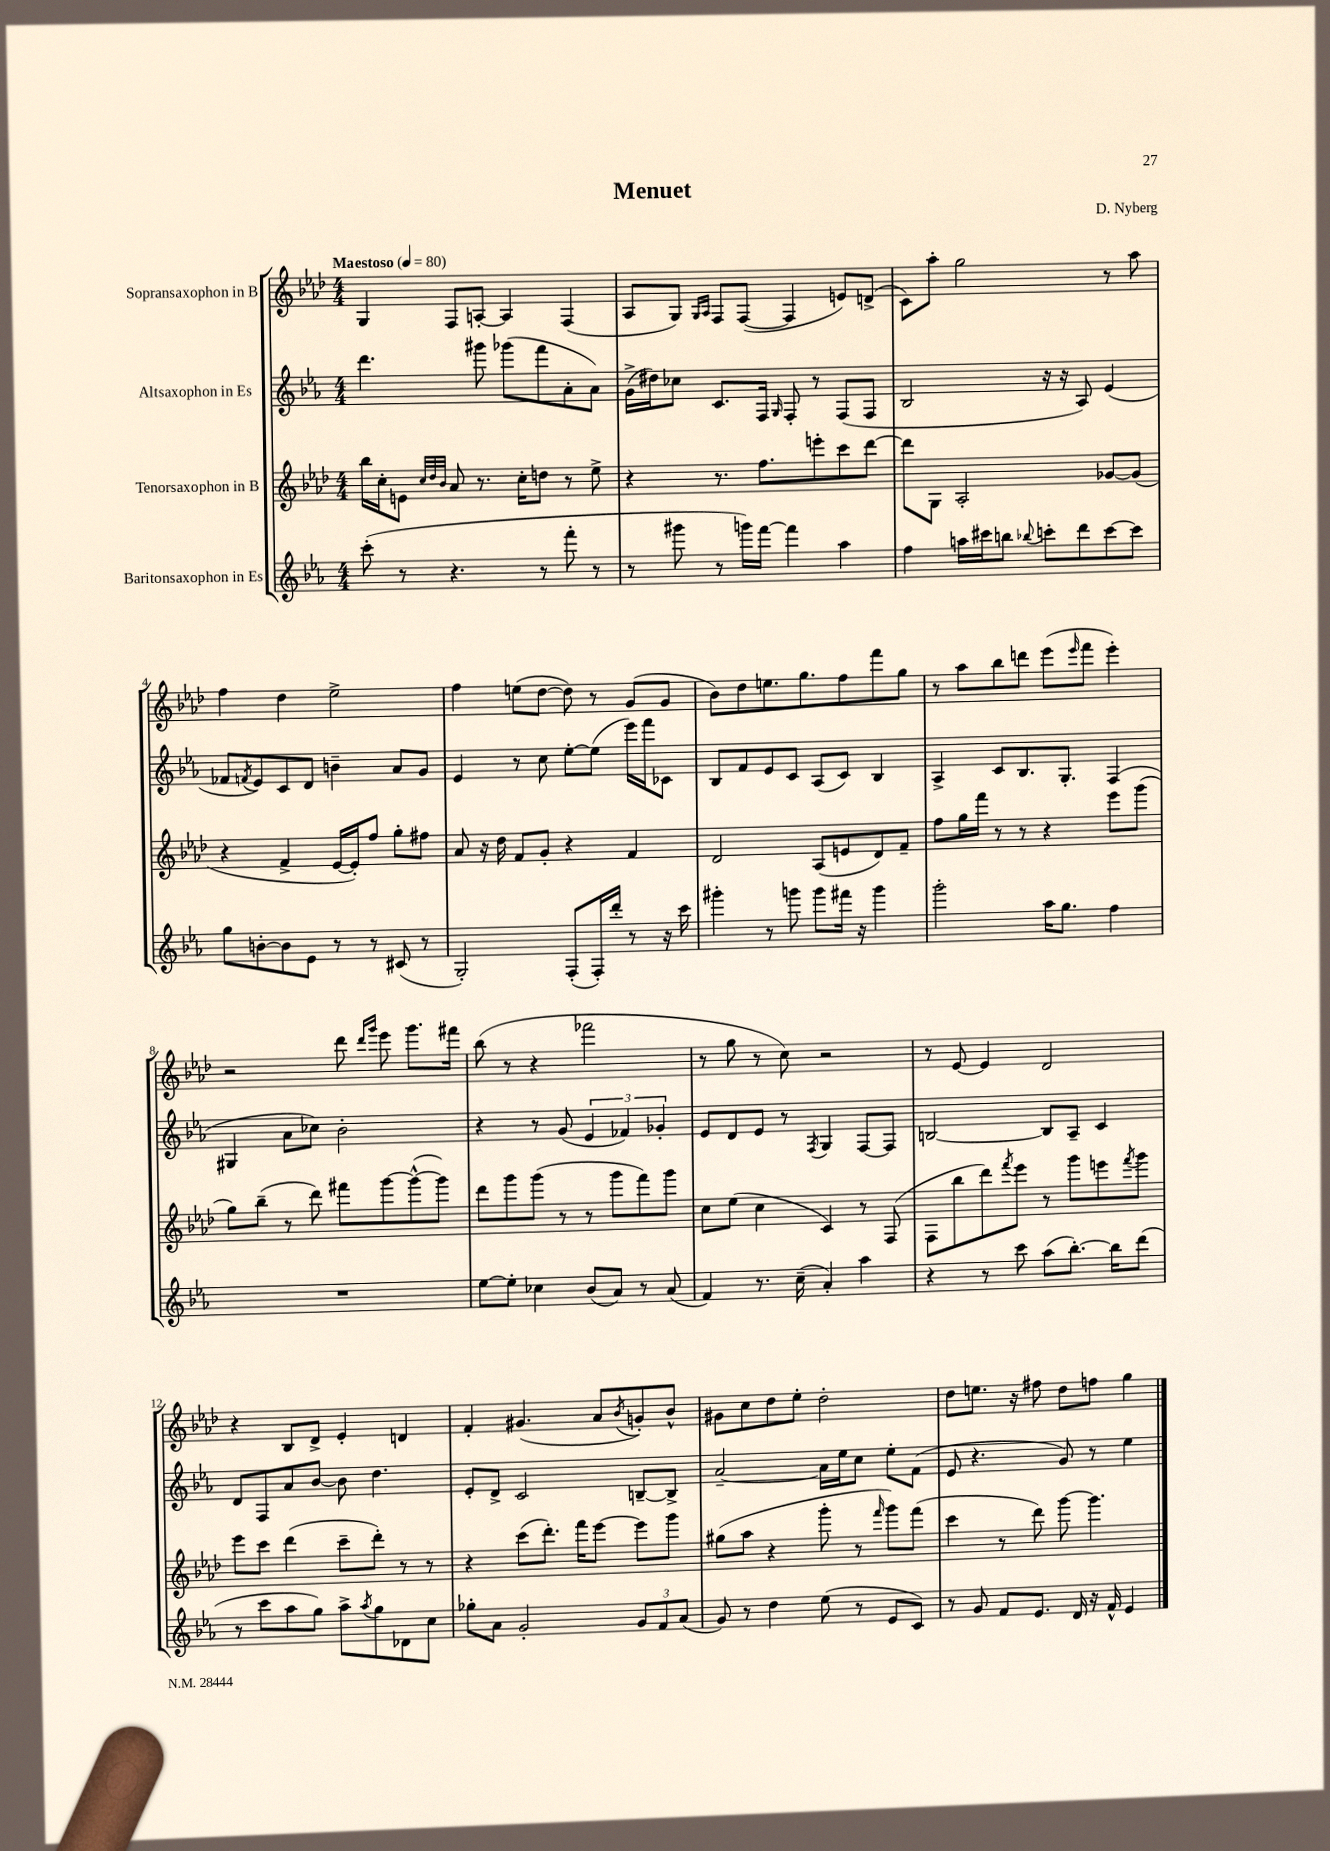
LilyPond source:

\header { title = "Menuet" composer = "D. Nyberg" }
<<
\new StaffGroup <<
\new Staff = "s0" \with { instrumentName = "Sopransaxophon in B" } {
    \clef treble \key aes \major \numericTimeSignature \time 4/4 \tempo "Maestoso" 4 = 80
    g4 f8 a8~-. a4 f4( |
    aes8 g8) \grace { g16 aes16 } f8 f8~( f4 e'8) d'8->( |
    c'8) aes''8-. g''2 r8 aes''8 |
    f''4 des''4 ees''2-> |
    f''4 e''8( des''8~ des''8) r8 g'8( g'8 |
    bes'8) des''8 e''8. g''8. f''8 f'''8 g''8 |
    r8 aes''8 bes''8 d'''8 ees'''8( \grace { ees'''16 } f'''8 ees'''4-.) |
    r2 des'''8 \grace { des'''16 g'''16 } ees'''8 g'''8. fis'''16 |
    bes''8( r8 r4 fes'''2 |
    r8 g''8 r8 c''8) r2 |
    r8 ees'8~ ees'4 des'2 |
    r4 bes8 des'8-> ees'4-. d'4 |
    f'4-. gis'4.( aes'8 \acciaccatura { bes'8 } g'8-.) bes'8-^ |
    gis'8 c''8 des''8 ees''8-. des''2-. |
    des''8 e''8. r16 fis''8 des''8 f''8 g''4 \bar "|." |
}
\new Staff = "s1" \with { instrumentName = "Altsaxophon in Es" } {
    \clef treble \key ees \major \numericTimeSignature \time 4/4
    d'''4. gis'''8 ges'''8( f'''8 aes'8-. aes'8) |
    g'16->( dis''16) ces''8 c'8. f16 \grace { g16 } f8-. r8 f8( f8 |
    bes2 r16 r16 aes8) ees'4( |
    fes'8 \acciaccatura { f'8 } ees'8) c'8 d'8 b'4-- aes'8 g'8 |
    ees'4 r8 c''8 ees''8~-. ees''8( ees'''16) f'''16 ces'8 |
    bes8 f'8 ees'8 c'8 aes8( c'8) bes4 |
    aes4-> c'8 bes8. g8.-. f4( |
    gis4 aes'8 ces''8) bes'2-. |
    r4 r8 g'8( \tuplet 3/2 { ees'4 fes'4) ges'4-. } |
    ees'8 d'8 ees'8 r8 \acciaccatura { f8 } g4 f8~ f8 |
    b2~ b8 aes8-- c'4 |
    d'8 f8 aes'8 bes'8~ bes'8 d''4. |
    ees'8-. d'8-> c'2 b8~-- b8-> |
    aes'2~-- aes'16 ees''16 c''8 ees''8-. f'8( |
    ees'8 r4. g'8) r8 ees''4 \bar "|." |
}
\new Staff = "s2" \with { instrumentName = "Tenorsaxophon in B" } {
    \clef treble \key aes \major \numericTimeSignature \time 4/4
    bes''16 c''16-. e'8 \grace { c''32 des''32 bes'32 } aes'8 r8. c''16-. d''8 r8 ees''8-> |
    r4 r8. f''8. e'''8-. c'''8 des'''8~ |
    des'''8 g8 aes2-. ges'8~ ges'8( |
    r4 f'4-> ees'16~ ees'16-.) f''8 g''8-. fis''8 |
    aes'8 r16 des''16 f'8 g'8-. r4 f'4 |
    des'2 aes8( e'8 des'8) f'8-- |
    f''8 g''16 f'''16 r8 r8 r4 ees'''8 g'''8( |
    g''8) bes''8--( r8 des'''8) fis'''8 g'''8~ g'''8~-^( g'''8) |
    des'''8 g'''8 g'''8( r8 r8 g'''8 f'''8) g'''8 |
    c''8 ees''8( c''4 c'4) r8 f8( |
    f8 bes''8 des'''8) \acciaccatura { f'''8 } ees'''8 r8 g'''8 e'''8 \acciaccatura { f'''8 } g'''8 |
    ees'''8 c'''8 des'''4( c'''8-- des'''8-.) r8 r8 |
    r4 c'''8( des'''8.-.) f'''16 ees'''8~ ees'''8 g'''8 |
    gis''8( aes''8 r4 g'''8-. r8 \grace { f'''16 } g'''8) f'''8( |
    c'''4 r8 des'''8) g'''8~ g'''4. \bar "|." |
}
\new Staff = "s3" \with { instrumentName = "Baritonsaxophon in Es" } {
    \clef treble \key ees \major \numericTimeSignature \time 4/4
    c'''8-.( r8 r4. r8 f'''8-. r8 |
    r8 gis'''8 r8 g'''16) f'''16~ f'''4 aes''4 |
    f''4 a''16 cis'''16 b''8 \appoggiatura { bes''8 } c'''8-. d'''8 c'''8~ c'''8 |
    g''8 b'8~-. b'8 ees'8 r8 r8 cis'8( r8 |
    g2-.) f8-.( f16-.) d'''16-. r8 r16 c'''16 |
    gis'''4-. r8 g'''8 g'''8 fis'''16 r16 g'''4 |
    g'''2-. aes''16 g''8. f''4 |
    R1 |
    ees''8~ ees''8-. ces''4 bes'8( aes'8) r8 aes'8( |
    f'4) r8. c''16--( aes'4-.) aes''4 |
    r4 r8 c'''8 aes''8( bes''8.~-.) bes''16 d'''8( |
    r8 c'''8 aes''8 g''8) aes''8-> \acciaccatura { aes''8 } g''8 des'8 c''8 |
    ges''8-. aes'8 g'2-. \tuplet 3/2 { g'8 f'8 aes'8( } |
    g'8) r8 d''4 ees''8( r8 ees'8 c'8) |
    r8 g'8 f'8 ees'8. d'16 r16 f'16-^ ees'4 \bar "|." |
}
>>
>>
